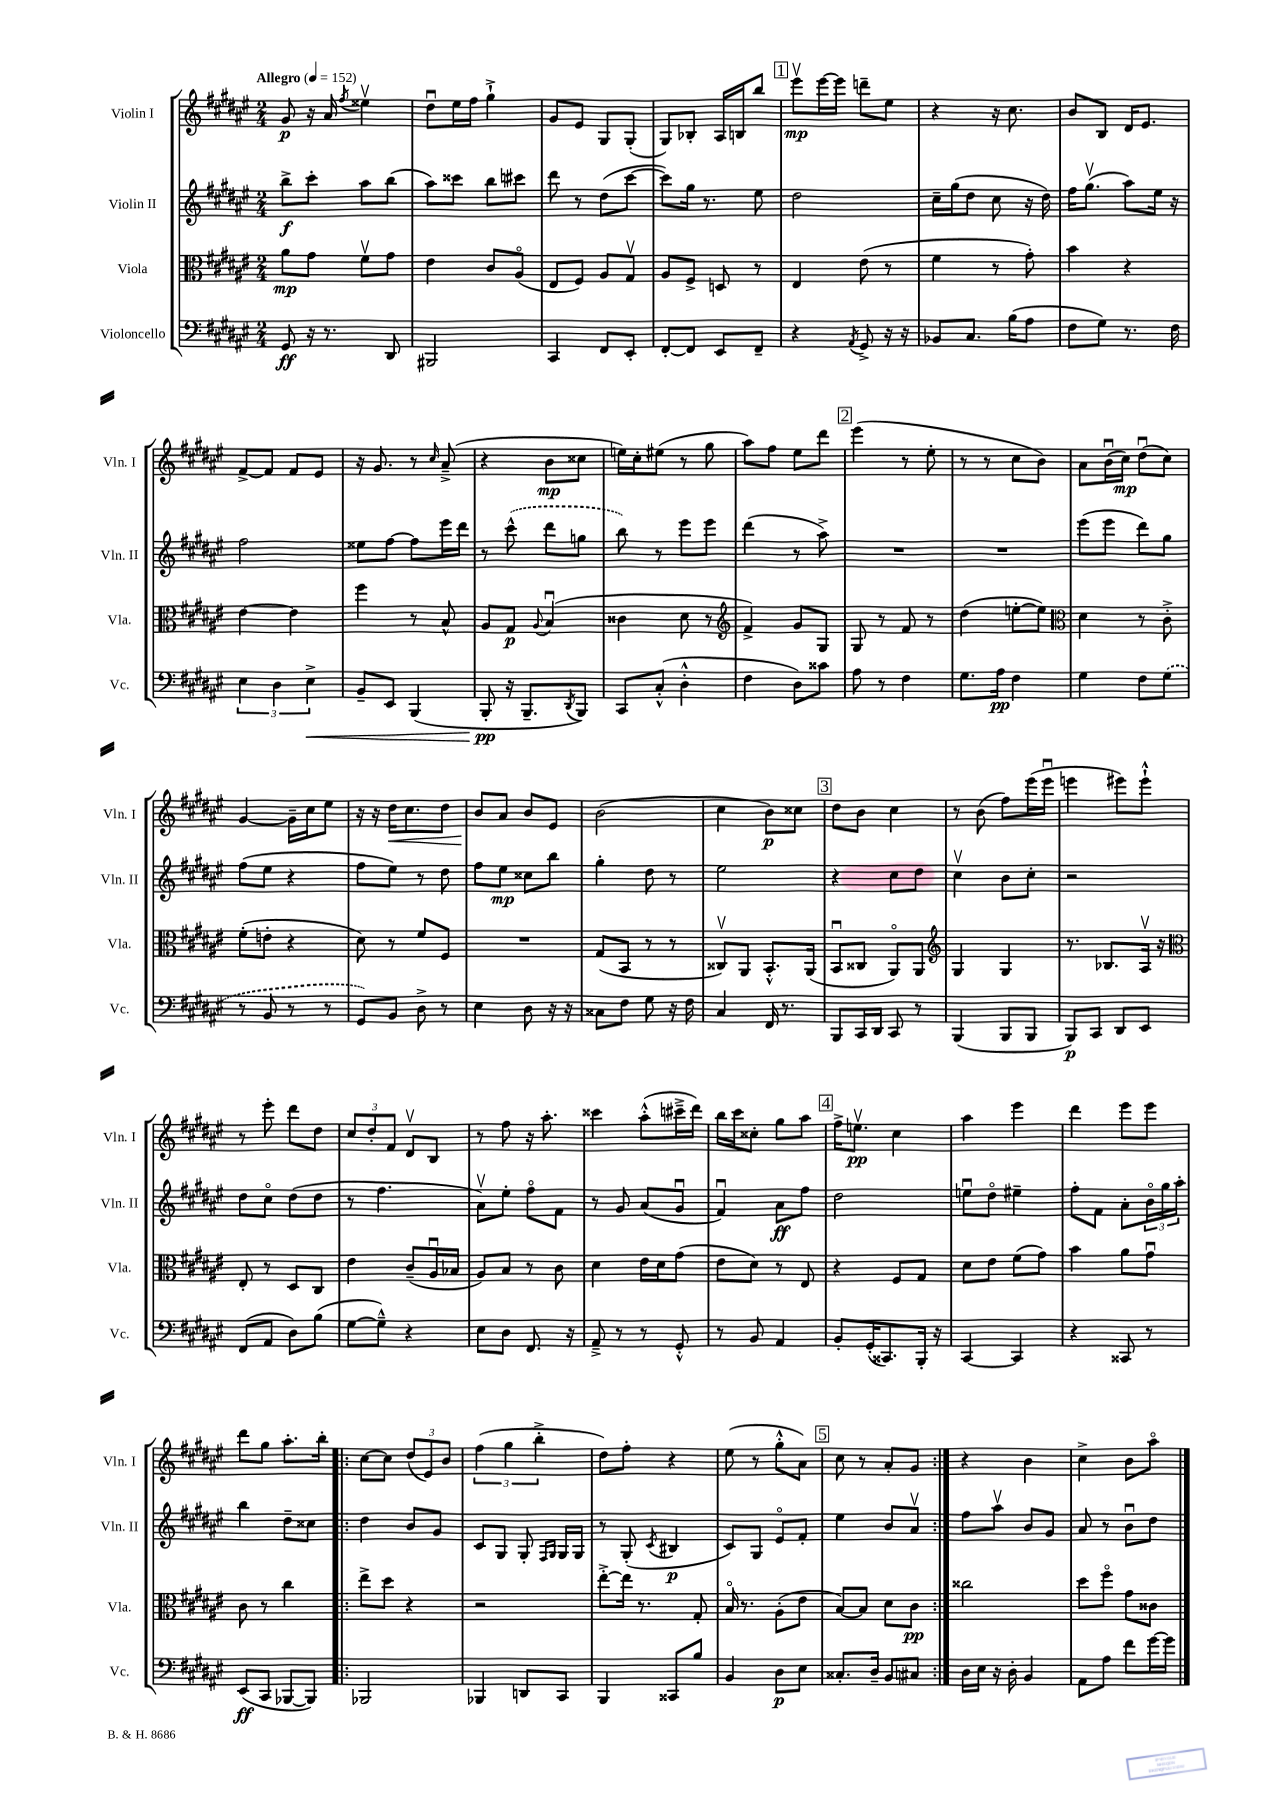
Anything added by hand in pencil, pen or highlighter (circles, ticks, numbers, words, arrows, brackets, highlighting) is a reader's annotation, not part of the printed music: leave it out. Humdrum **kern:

**kern	**kern	**kern	**kern
*staff4	*staff3	*staff2	*staff1
*clefF4	*clefC3	*clefG2	*clefG2
*k[f#c#g#d#a#e#]	*k[f#c#g#d#a#e#]	*k[f#c#g#d#a#e#]	*k[f#c#g#d#a#e#]
*M2/4	*M2/4	*M2/4	*M2/4
*MM152	*MM152	*MM152	*MM152
8GG#	8a#	8bb^	8g#
16r	8g#	8ccc#'	16r
8.r	.	.	16a#
.	.	.	8qff#
.	8f#v	8aa#	4ee##v
8DD#	8g#	(8bb	.
=	=	=	=
2BBB#	4e#	8aa#)	8dd#u
.	.	8ccc##	16ee#
.	.	.	16ff#
.	8c#	8bb	4gg#`^
.	(8A#o	8ccc#	.
=	=	=	=
4CC#	8E#	8ddd#	8g#
.	8F#)	8r	8e#
8FF#	8A#	(8dd#	8G#
8EE#'	8G#v	[8ccc#	(8G#'
=	=	=	=
[8FF#'	8A#	8ccc#])	8G#)
8FF#]	8F#^	16gg#	8B-'
.	.	8.r	.
8EE#	8D	.	16A#
.	.	.	16B
8FF#~	8r	8ee#	8bb
=	=	=	=
4r	4E#	2dd#	8eee#v
.	.	.	[16eee#
.	.	.	16eee#]
8qAA#	.	.	.
8GG#^	(8e#	.	8ddd~
16r	8r	.	8ee#
16r	.	.	.
=	=	=	=
8BB-	4f#	16cc#~	4r
.	.	(16gg#	.
8.C#	.	8dd#	.
.	8r	8cc#	16r
(16B	.	.	8.cc#
8A#	8g#')	16r	.
.	.	16dd#)	.
=	=	=	=
8F#	4b	16ff#	8b
.	.	(8.gg#v	.
8G#)	.	.	8B
8.r	4r	8aa#)	16d#
.	.	.	8.e#
.	.	16ee#	.
16F#	.	16r	.
=	=	=	=
6E#	[4e#	2ff#	[8f#^
.	.	.	8f#]
6D#	.	.	.
.	4e#]	.	8f#
6E#^	.	.	.
.	.	.	8e#
=	=	=	=
8BB~	4ff#	8ee##	16r
.	.	.	8.g#
8EE#	.	[8ff#	.
(4BBB	8r	8ff#]	8r
.	.	.	16qqcc#
.	8B^^	16eee#	(8a#~^
.	.	16ddd#	.
=	=	=	=
8BBB'	8A#	8r	4r
16r	8G#	(8ccc#^^	.
8.BBB~	.	.	.
.	8qqA#	.	.
.	(4Bu	8ddd#	8b
8qDD#	.	.	.
8BBB)	.	8gg	8cc##
=	=	=	=
8CC#	4c##	8bb)	16ee)
.	.	.	16cc#'
(8C#'^^	.	8r	(8ee#
4D#'^^	8d#	8eee#	8r
.	8r	8eee#	8gg#
=	=	=	=
*	*clefG2	*	*
4F#	4f#^)	(4ddd#	8aa#)
.	.	.	8ff#
8D#)	8g#	8r	8ee#
8c##	8G#	8aa#^)	8ddd#
=	=	=	=
8A#	8G#	2r	(4eee#
8r	8r	.	.
4F#	8f#	.	8r
.	8r	.	8ee#'
=	=	=	=
8.G#	(4dd#	2r	8r
.	.	.	8r
16A#	.	.	.
4F#	[8ee'	.	8cc#
.	8ee])	.	8b)
=	=	=	=
*	*clefC3	*	*
4G#	4d#	(8eee#	8a#
.	.	8eee#	(16bu
.	.	.	16cc#)
8F#	8r	8ddd#)	(8dd#u
(8G#	8c#'^	8gg#	8cc#)
=	=	=	=
8r	(8f#'	(8ff#	[4g#
8BB	8e'	8ee#	.
8r	4r	4r	16g#~]
.	.	.	16cc#
8r	.	.	8ee#
=	=	=	=
8GG#)	8d#)	8ff#	16r
.	.	.	16r
8BB	8r	8ee#)	16dd#
.	.	.	8.cc#
8D#^	8f#	8r	.
8r	8F#	8dd#	8dd#
=	=	=	=
4E#	2r	8ff#	8b
.	.	8ee#	8a#
8D#	.	8cc##	8b
16r	.	8bb	8e#
16r	.	.	.
=	=	=	=
8C##	(8G#	4gg#'	(2b
8F#	8BB	.	.
8G#	8r	8dd#	.
16r	8r	8r	.
16F#	.	.	.
=	=	=	=
4C#	8C##v)	2ee#	4cc#
.	8AA#	.	.
16FF#	8.BB'^^	.	8b)
8.r	.	.	.
.	.	.	8cc##
.	(16AA#	.	.
=	=	=	=
8BBB	8BBu	4r	8dd#
16CC#	8C##	.	8b
16DD#	.	.	.
8CC#	8AA#o)	8cc#	4cc#
8r	8AA#	8dd#	.
=	=	=	=
*	*clefG2	*	*
(4BBB	4G#	4cc#v	8r
.	.	.	(8b
8BBB	4G#	8b	8ff#)
8BBB	.	8cc#'	(16eee#
.	.	.	16eee#u
=	=	=	=
8BBB)	8.r	2r	4eee
8CC#	.	.	.
.	8.B-	.	.
8DD#	.	.	8eee#)
8EE#	16A#v	.	8eee#`^^
.	16r	.	.
=	=	=	=
*	*clefC3	*	*
(8FF#	8E#'	8dd#	8r
8AA#	8r	8cc#o	8eee#'
8D#)	8D#	(8dd#	8ddd#
(8B	8C#	8dd#	8dd#
=	=	=	=
[8G#	4e#	8r	12cc#
.	.	.	12dd#'
8G#~^^])	.	4.ff#	.
.	.	.	12f#
4r	(8c#~	.	8d#v
.	16A#u	.	8B
.	16B-	.	.
=	=	=	=
8E#	8A#)	8a#v)	8r
8D#	8B	8ee#'	8ff#
8.FF#	8r	8ff#o	16r
.	.	.	8.aa#'
.	8c#	8f#	.
16r	.	.	.
=	=	=	=
8AA#~^	4d#	8r	4ccc##
8r	.	8g#	.
8r	16e#	(8a#	(8aa#'^^
.	16d#	.	.
8GG#'^^	(8g#	8g#u	16ccc#~^
.	.	.	16ddd#)
=	=	=	=
8r	8e#	4f#u)	16bb
.	.	.	16ccc#
8BB	8d#)	.	8cc##'
4AA#	8r	8a#	8gg#
.	8E#	8ff#	8aa#
=	=	=	=
8BB'	4r	2dd#	16ff#^
.	.	.	8.eev
(16GG#'	.	.	.
8.CC##)	.	.	.
.	8F#	.	4cc#
16BBB'	8G#	.	.
16r	.	.	.
=	=	=	=
[4CC#	8d#	8eeu	4aa#
.	8e#	8dd#o	.
4CC#]	(8f#	4ee#~	4eee#
.	8g#)	.	.
=	=	=	=
4r	4b	8ff#'	4ddd#
.	.	8f#	.
8CC##	8a#	8a#'	8eee#
8r	8g#u	24bo	8eee#
.	.	24gg#	.
.	.	24aa#'	.
=	=	=	=
(8EE#	8c#	4bb	8ddd#
8CC#	8r	.	8gg#
[8BBB-	4cc#	8dd#~	8.aa#'
8BBB-])	.	8cc##	.
.	.	.	16bb'
=!|:	=!|:	=!|:	=!|:
2BBB-	8ee#^	4dd#	[8cc#
.	8dd#	.	8cc#]
.	4r	8b	(12dd#
.	.	.	12e#)
.	.	8g#	.
.	.	.	12b
=	=	=	=
4BBB-	2r	8c#	(6ff#
.	.	8G#	.
.	.	.	6gg#
8DD	.	8G#'	.
.	.	.	6bb'^
.	.	16qqF#	.
.	.	16qqG#	.
8CC#	.	16G#	.
.	.	16G#	.
=	=	=	=
4BBB	[8ee#'^	8r	8dd#)
.	16ee#]	(8G#'	8ff#'
.	8.r	.	.
.	.	8qc#	.
8CC##	.	4B#	4r
8B	8G#'	.	.
=	=	=	=
4BB	16Bo	8c#)	(8ee#
.	8.r	.	.
.	.	8G#	8r
8D#	(8A#'	8e#o	8gg#'^^
8E#	8e#	8f#'	8a#)
=	=	=	=
8.C##'	[8B)	4ee#	8cc#
.	8B]	.	8r
16D#~	.	.	.
8BB	8d#	8b	8a#'
8C#	8c#	8a#v	8g#
=:|!	=:|!	=:|!	=:|!
16D#	2cc##	8ff#	4r
16E#	.	.	.
16r	.	8aa#v	.
16D#'	.	.	.
4BB	.	8b	4b
.	.	8g#	.
=	=	=	=
8AA#	8dd#	8a#	4cc#^
8A#	8ff#o	8r	.
8f#	8g#	8bu	8b
[16g#	8c##	8dd#	8aa#o
16g#]	.	.	.
==	==	==	==
*-	*-	*-	*-
